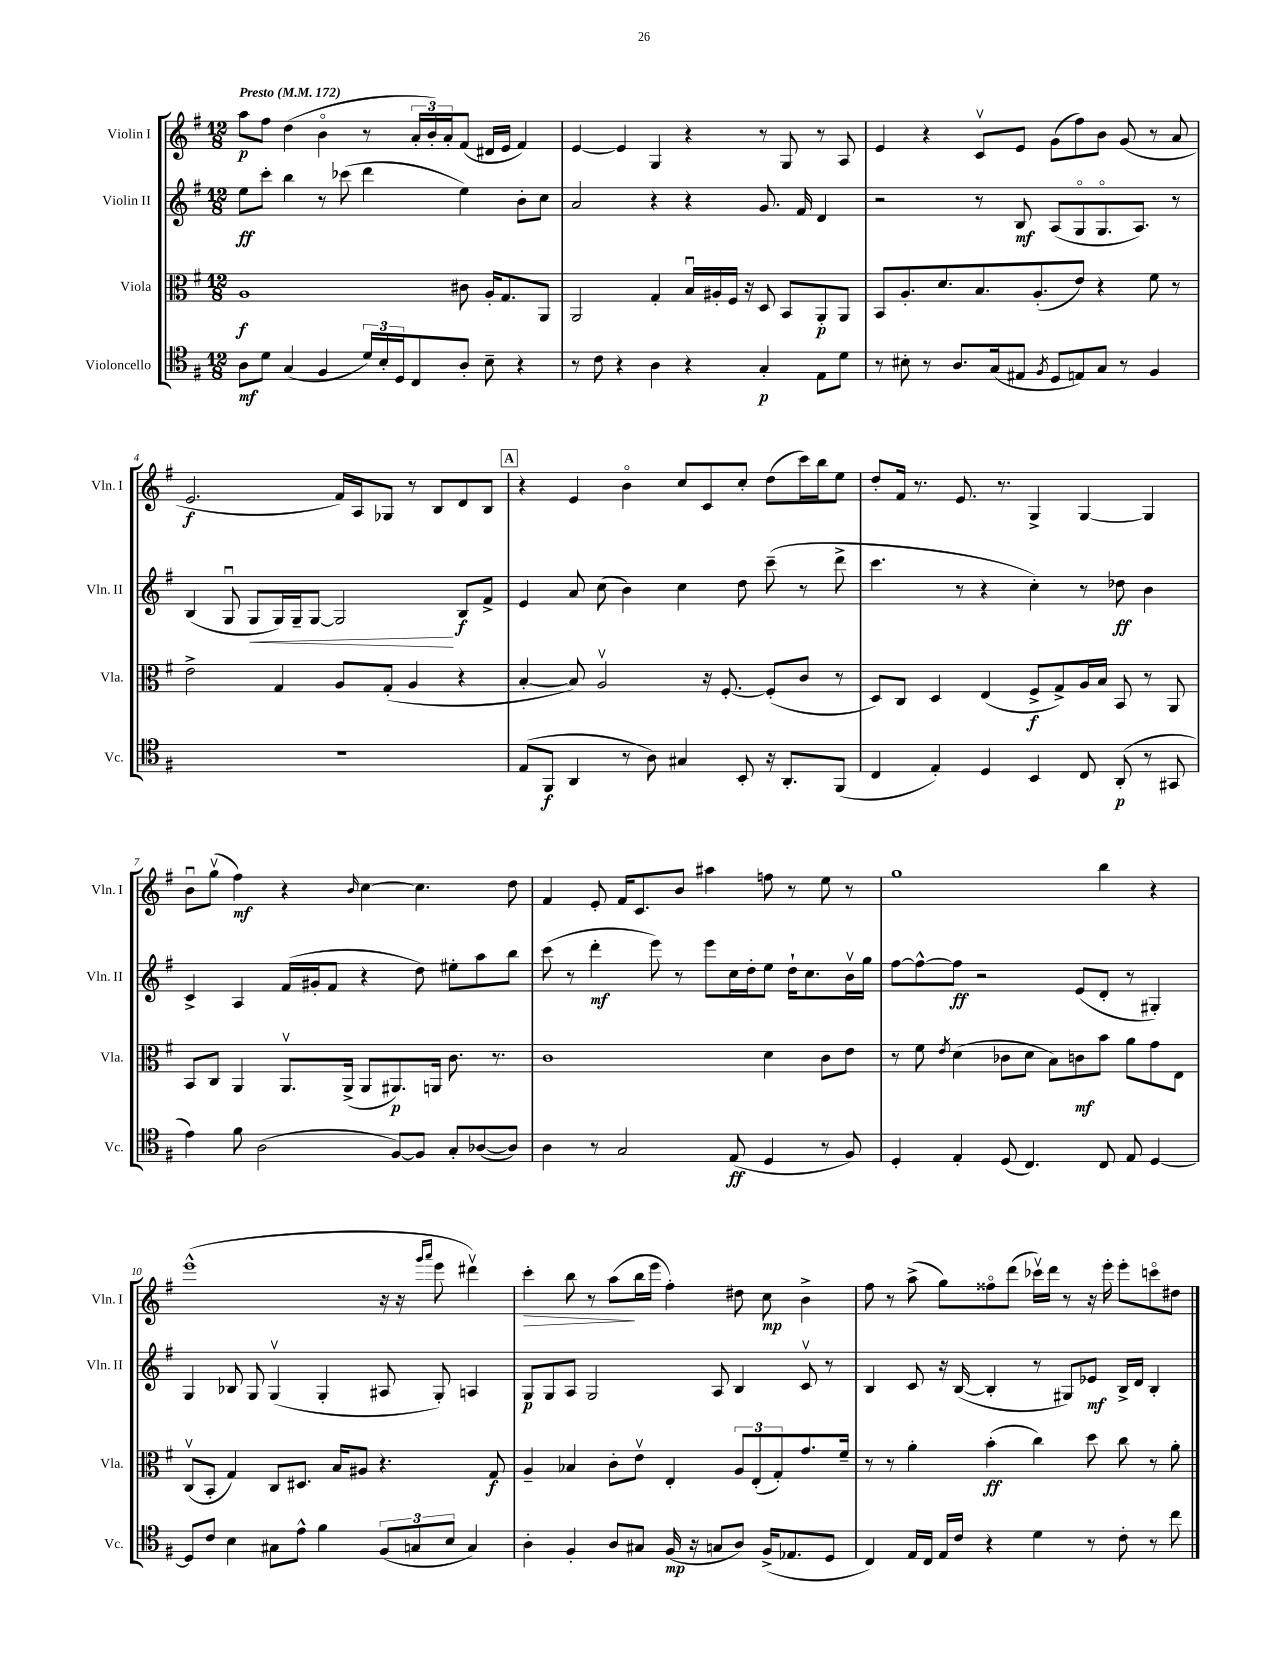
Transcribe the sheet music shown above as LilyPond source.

<<
\new StaffGroup <<
\new Staff = "s0" \with { instrumentName = "Violin I" shortInstrumentName = "Vln. I" } {
    \clef treble \key g \major \numericTimeSignature \time 12/8 \tempo "Presto" 4 = 172
    a''8\p fis''8 d''4( b'4\flageolet r8 \tuplet 3/2 { a'16-. b'16-.) a'16-. } fis'8( dis'16 e'16 fis'4) |
    e'4~ e'4 g4 r4 r8 g8 r8 a8 |
    e'4 r4 c'8\upbow e'8 g'8( fis''8) b'8 g'8( r8 a'8 |
    e'2.\f fis'16) a16 ges8 r8 b8 d'8 b8 |
    \mark \markup { \box "A" } r4 e'4 b'4\flageolet c''8 c'8 c''8-. d''8( c'''16) b''16 e''8 |
    d''8-. fis'16 r8. e'8. r8. g4-> g4~ g4 |
    b'8\downbow g''8\upbow( fis''4\mf) r4 \grace { b'16 } c''4~ c''4. d''8 |
    fis'4 e'8-. fis'16 c'8. b'8 ais''4 f''8 r8 e''8 r8 |
    g''1 b''4 r4 |
    e'''1-^( r16 r16 \grace { g'''16 a'''16 } e'''8 dis'''4\upbow) |
    c'''4-.\> b''8 r8 a''8\!( b''16 e'''16 fis''4-.) dis''8 c''8\mp b'4-> |
    fis''8 r8 a''8->( g''8) fisis''8\flageolet d'''8( ces'''16\upbow) d'''16 r8 r16 e'''16-. e'''8-. c'''8\flageolet dis''8 \bar "|." |
}
\new Staff = "s1" \with { instrumentName = "Violin II" shortInstrumentName = "Vln. II" } {
    \clef treble \key g \major \numericTimeSignature \time 12/8
    e''8\ff c'''8-. b''4 r8 ces'''8( d'''4 e''4) b'8-. c''8 |
    a'2 r4 r4 g'8. fis'16 d'4 |
    r2 r8 b8\mf a8( g8\flageolet g8.\flageolet a8.) r8 |
    b4( g8\downbow g8\< g16) g16-- g8~ g2\! b8\f fis'8-> |
    \mark \markup { \box "A" } e'4 a'8 c''8( b'4) c''4 d''8 c'''8--( r8 d'''8-> |
    c'''4. r8 r4 c''4-.) r8 des''8\ff b'4 |
    c'4-> a4 fis'16( gis'16-. fis'8 r4 d''8) eis''8-. a''8 b''8 |
    c'''8( r8 d'''4-.\mf e'''8) r8 e'''8 c''16 d''16-. e''8 d''16-! c''8. b'16\upbow g''16 |
    fis''8~ fis''8~-^ fis''8\ff r2 e'8( d'8-. r8 gis4-.) |
    g4 bes8 g8 g4\upbow( g4-. ais8 g8-.) a4 |
    g8\p g8 a8 g2 a8 b4 c'8\upbow r8 |
    b4 c'8 r16 b16~( b4-. r8 gis8) ees'8\mf b16-> d'16 b4-. \bar "|." |
}
\new Staff = "s2" \with { instrumentName = "Viola" shortInstrumentName = "Vla." } {
    \clef alto \key g \major \numericTimeSignature \time 12/8
    a1\f cis'8 a16-. g8. a,8 |
    a,2 g4-. b16\downbow ais16-. fis16 r16 d8 b,8 a,8-.\p a,8 |
    b,8 a8.-. d'8. b8. a8.-.( e'8) r4 fis'8 r8 |
    e'2-> g4 a8 g8-.( a4 r4 |
    \mark \markup { \box "A" } b4~-. b8) a2\upbow r16 fis8.~-. fis8-.( c'8 r8 |
    d8) c8 d4 e4( fis8->\f g8->) a16 b16 b,8 r8 a,8 |
    b,8 c8 a,4 a,8.\upbow a,16->( a,8 ais,8.\p) a,16 c'8. r8. |
    c'1 d'4 c'8 e'8 |
    r8 fis'8 \acciaccatura { e'8 } d'4( ces'8 d'8 b8) c'8\mf b'8 a'8 g'8 e8 |
    c8\upbow( b,8-. g4) c8 dis8. b16 ais8 r4. g8\f |
    a4-- bes4 c'8-. e'8\upbow e4-. \tuplet 3/2 { a8 e8-.( g8-.) } g'8. fis'16-- |
    r8 r8 a'4-. b'4-.\ff( c''4) d''8 c''8 r8 a'8-. \bar "|." |
}
\new Staff = "s3" \with { instrumentName = "Violoncello" shortInstrumentName = "Vc." } {
    \clef tenor \key g \major \numericTimeSignature \time 12/8
    a8\mf d'8 g4( fis4 \tuplet 3/2 { d'16) b16-. d16 } c8 a8-. b8-- r4 |
    r8 c'8 r4 a4 r4 g4-.\p e8 d'8 |
    r8 bis8-. r8 a8. g16( eis8 \acciaccatura { fis8 } d8 e8) g8 r8 fis4 |
    R1. |
    \mark \markup { \box "A" } e8( fis,8\f a,4 r8 a8) gis4 b,8-. r16 a,8.-. fis,8( |
    c4 e4-.) d4 b,4 c8 a,8-.\p( r8 gis,8 |
    e'4) fis'8 a2( fis8~) fis8 g8-. aes8~( aes8) |
    a4 r8 g2 e8\ff( d4 r8 fis8) |
    d4-. e4-. d8( c4.) c8 e8 d4~ |
    d8 c'8 b4 gis8 e'8-^ fis'4 \tuplet 3/2 { fis8( g8 b8 } g4) |
    a4-. fis4-. a8 gis8 fis16\mp( r16 g8 a8) fis16->( ees8. d8 |
    c4) e16 c16 e16 c'16 r4 d'4 r8 c'8-. r8 c''8 \bar "|." |
}
>>
>>
